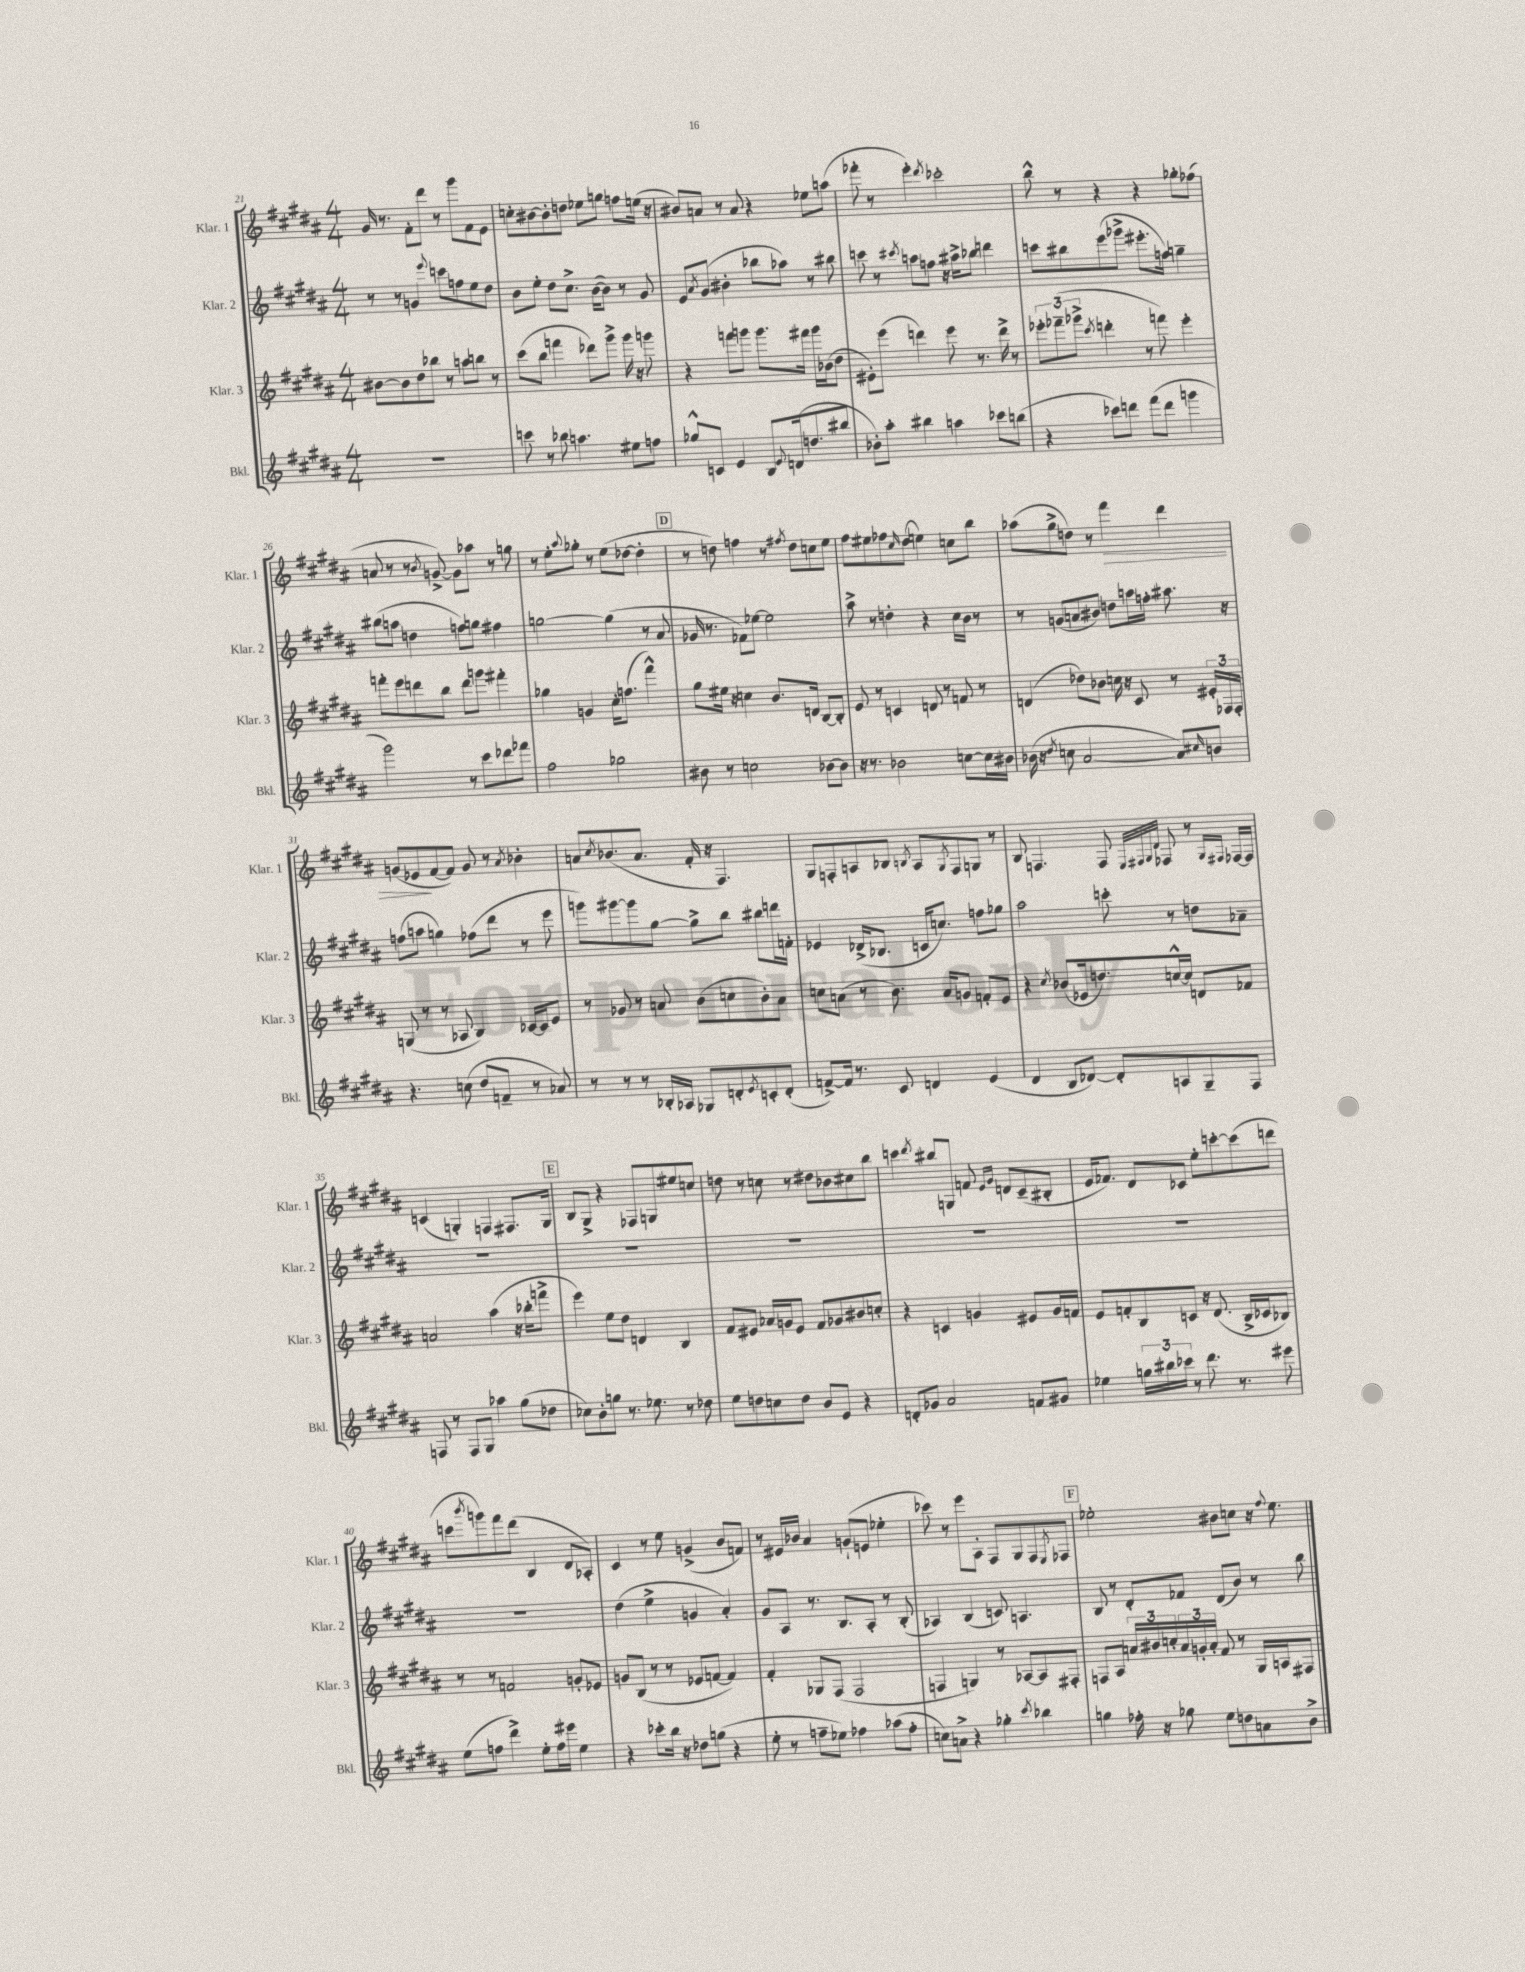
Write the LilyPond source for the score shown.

<<
\new StaffGroup <<
\new Staff = "s0" \with { instrumentName = "Klar. 1" shortInstrumentName = "Klar. 1" } {
    \clef treble \key b \major \numericTimeSignature \time 4/4
    gis'16 r8. fis'8-. dis'''8 r8 gis'''8 fis'8 e'8 |
    c''8-. bis'8~ bis'8-. d''8 ees''8 g''8 f''8 e''16( r16 |
    bis'8) a'8 r8 a'8 r4 ees''8 a''8( |
    fes'''8-. r8 e'''4-.) \acciaccatura { dis'''8 } ces'''2-. |
    b''8-^ r8 r4 r4 ges''8-. fes''8( |
    a'8 r8 r8 \acciaccatura { b'8 } g'8~->) g'8 aes''8 r8 g''8 |
    r8 e''8-. \appoggiatura { ais''8 } ges''8-. r8 e''8( des''8~ des''4-. |
    \mark \markup { \box "D" } r8 d''8) f''4 r8 \acciaccatura { fis''8 } d''8 c''8 e''8 |
    fis''8 eis''8 fes''8 \grace { cis''16 } dis''8( e''4) c''8 b''8 |
    aes''8( gis''8-> d''8) r8 fis'''4\> dis'''4 |
    g'8( ees'8\! fis'8~ fis'8) g'8 r8 \acciaccatura { ais'8 } bes'4-. |
    a'8 \acciaccatura { cis''8 } bes'8.( a'8. fis'16-. r16 fis4.) |
    gis8 f8-. a8 bes8 \acciaccatura { b8 } a8 \acciaccatura { gis8 } f8 g8 r8 |
    b8 f4. f8 \grace { e32 fis32 gis32 dis'32 } fes8 r8 \grace { gis16 fis16 } fes16~ fes16 |
    c'4( g4-.) f4 fis8. g16 |
    \mark \markup { \box "E" } b8 gis8-> r4 fes8 g8 eis''8 c''8 |
    d''8 r8 c''8 r8 dis''8 bes'8 cis''8 b''8 |
    c'''4 \acciaccatura { dis'''8 } bis''8 g8 f'8 \grace { e'16 gis'16 } d'8 cis'8--( bis8-. |
    e'16 fes'8.) dis'8 ces'8 e''8-. c'''8~-. c'''8( d'''8 |
    c'''8 \acciaccatura { b'''8 } g'''8) fis'''8 dis'''8( b4 dis'8 aes8-.) |
    cis'4 r8 e''8 g'4->( b'8 f'8) |
    r8 eis'16 bes'16 ais'4 g'8-!( e'8 ees''4-. |
    ces'''8) r8 e'''8 ais8-. fis8 gis8 fis8 \acciaccatura { e8 } fes8 |
    \mark \markup { \box "F" } ees''2-. bis'8 c''8 r16 \appoggiatura { fis''8 } ees''8. \bar "|." |
}
\new Staff = "s1" \with { instrumentName = "Klar. 2" shortInstrumentName = "Klar. 2" } {
    \clef treble \key b \major \numericTimeSignature \time 4/4
    r8 r8 g'4 \appoggiatura { e'''8 } c'''8 f''8 e''8 dis''8 |
    b'8 e''8-. dis''8 cis''8.-> b'16~( b'8) r8 gis'8 |
    e'8 \acciaccatura { ais'8 } gis'8( bis'4-. bes''8 aes''8) r8 bis''8 |
    c'''8 r8 \acciaccatura { cis'''8 } a''8 f''8 r16 ais''16-> bes''8 d'''4 |
    c'''8 bis''8 e'''8( ges'''8-> eis'''8.-. f''16) g''4-- |
    bis''8( a''8 d''4 f''8) g''8 fis''4 |
    g''2~ g''4( r8 ais'8 |
    \mark \markup { \box "D" } ges'16 r8. fes'8) ees''8~ ees''2 |
    ais''8-> r8 d''4-. r4 cis''16 b'16 r8 |
    r8 g'8( a'8 bis'8) d''8 a''16 f''16-. ais''8. r16 |
    f''8( a''8 g''4) fes''8( dis'''8 r8 e'''8 |
    g'''8) gis'''8~ gis'''8 gis''8~ gis''8-> b''8 bis''8 d'''16 f'16-. |
    ees'4 des'16->( bes8. c'16 c''8.) f''8 ges''8 |
    ais''2 c'''8-. r8 d''8 aes'8-- |
    R1 |
    \mark \markup { \box "E" } R1 |
    R1 |
    R1 |
    R1 |
    R1 |
    dis''4( e''4-> g'4 ais'4-.) |
    gis'8 ais8 r8. b8. ais8-. r8 b8-.( |
    aes4) b4( c'8) a4. |
    \mark \markup { \box "F" } b8 r8 dis'8-. fes'8 dis'8( b'8) r8 b''8 \bar "|." |
}
\new Staff = "s2" \with { instrumentName = "Klar. 3" shortInstrumentName = "Klar. 3" } {
    \clef treble \key b \major \numericTimeSignature \time 4/4
    bis'8~ bis'8 dis''8 bes''8 r8 a''8 b''8 r8 |
    cis'''8( b''8 f'''4 des'''8) gis'''8-> gis'''16 r16 g'''8 |
    r4 f'''8 g'''8 g'''8. fis'''16 g'''16 bes'16( dis''8 |
    eis'8-.) e'''8( d'''4) e'''8 r8. d'''16-> r8 |
    \tuplet 3/2 { ees'''8-. fes'''8--( ges'''8-> } \acciaccatura { cis'''8 } d'''4-. r8 f'''8) ees'''4-. |
    f'''8-. e'''8 d'''8 b''8 d'''8 g'''8 fis'''4-. |
    ges''4 g'4 cis''16-. f''8.( fis'''4-^) |
    \mark \markup { \box "D" } gis''8 eis''16 r16 c''4 b'8. d'16 b8~ b8-. |
    e'8 r8 c'4 d'8 r8 f'8 r8 |
    d'4( des''8) bes'8 c''16 r16 cis'8 r8 \tuplet 3/2 { eis'16-. fes16 fes16-. } |
    g8( r8 r8 aes8 b4) ces'16~ ces'16 e'8 |
    r8 ges'8 r8 a'8 b'8( c''8 b'8-.) a'8 |
    c''8 a'8( r8 b'8.) a'16 g'8 f'8-. e'8 |
    r4 \acciaccatura { cis''8 } bes'8( ees'16 d''8.) c''16~-^ c''16 d'8 fes'8 |
    a'2 ais''4( r16 bes''16-. f'''8-> |
    \mark \markup { \box "E" } e'''4) e''8 dis''8 d'4 b4 |
    fis'8 eis'8 aes'16 g'16 eis'8 fis'8 ges'8 bis'8 c''8-. |
    r4 c'4 g'4 eis'8 g'16 f'16 |
    e'8 f'8-. b8 c'8 r16 dis'8.( b16-> ces'16 bes8) |
    r8 r8 f'2 g'8-. ees'8 |
    g'8 b8( r8 r8 ees'8 f'8~ f'4) |
    fis'4-. ges8 fis8( fis2 |
    f4 g4) r8 aes8~ aes8 fis8-. |
    \mark \markup { \box "F" } f8 ais8 \tuplet 3/2 { a'16 bis'16 c''16-. } \tuplet 3/2 { a'16 g'16-. a'16-. } fis'8 r8 gis16 a16 fis8 \bar "|." |
}
\new Staff = "s3" \with { instrumentName = "Bkl." shortInstrumentName = "Bkl." } {
    \clef treble \key b \major \numericTimeSignature \time 4/4
    R1 |
    c'''8 r8 bes''8 a''4. eis''8 f''8 |
    ges''8-^ c'8 e'4 b8 \appoggiatura { e'8 } d'16( d''8. bis''8 |
    bes'8-.) ais''8-. bis''4 a''4 ces'''8 b''8( |
    r4 ces'''8) d'''8 fis'''8( d'''8 g'''4 |
    gis'''2) r8 cis'''8 des'''8 fes'''8 |
    fis''2 ges''2 |
    \mark \markup { \box "D" } bis'8 r8 c''2 bes'8~ bes'8 |
    r16 r8. bes'2 c''8~ c''16 bis'16 |
    bes'16( r16 \acciaccatura { dis''8 } c''8 ais'2~ ais'8) \grace { cis''16 } b'8 |
    r4. c''8( dis''8 f'8-- r8 aes'8) |
    r8 r8 r8 bes16-. aes16 ges8 d'8-. \acciaccatura { e'8 } c'8-. d'8-.( |
    f'8~->) f'16 r8. cis'8 d'4 e'4( |
    dis'4 b8 des'8~) des'8-. a8 gis8-- fis8 |
    f8 r8 f8 gis8 aes''4 gis''8( des''8 |
    \mark \markup { \box "E" } ces''8) b'8-. g''8 r8. ees''8. r8 des''8 |
    e''8 d''8 c''8 d''8 b'8 e'8 r4 |
    d'8-. ges'8 ais'2 f'8 gis'8 |
    ees''4 \tuplet 3/2 { g''16 bis''16 ces'''16 } r8 dis'''8. r8. eis'''8 |
    e''8( f''8 dis'''4->) e''8-. f''16 eis'''16 e''4 |
    r4 ces'''8-. b''16 r16 des''8 g''8( r4 |
    e''8-. r8 f''8-- ees''8) fes''4 aes''8( fes''8-. |
    c''8) a'8-> r4 ges''4-. \acciaccatura { cis'''8 } bes''4 |
    \mark \markup { \box "F" } g''4 fes''16-. r16 ges''8 e''8 d''8 a'8 b'8-> \bar "|." |
}
>>
>>
\layout { \context { \Score currentBarNumber = #21 } }
